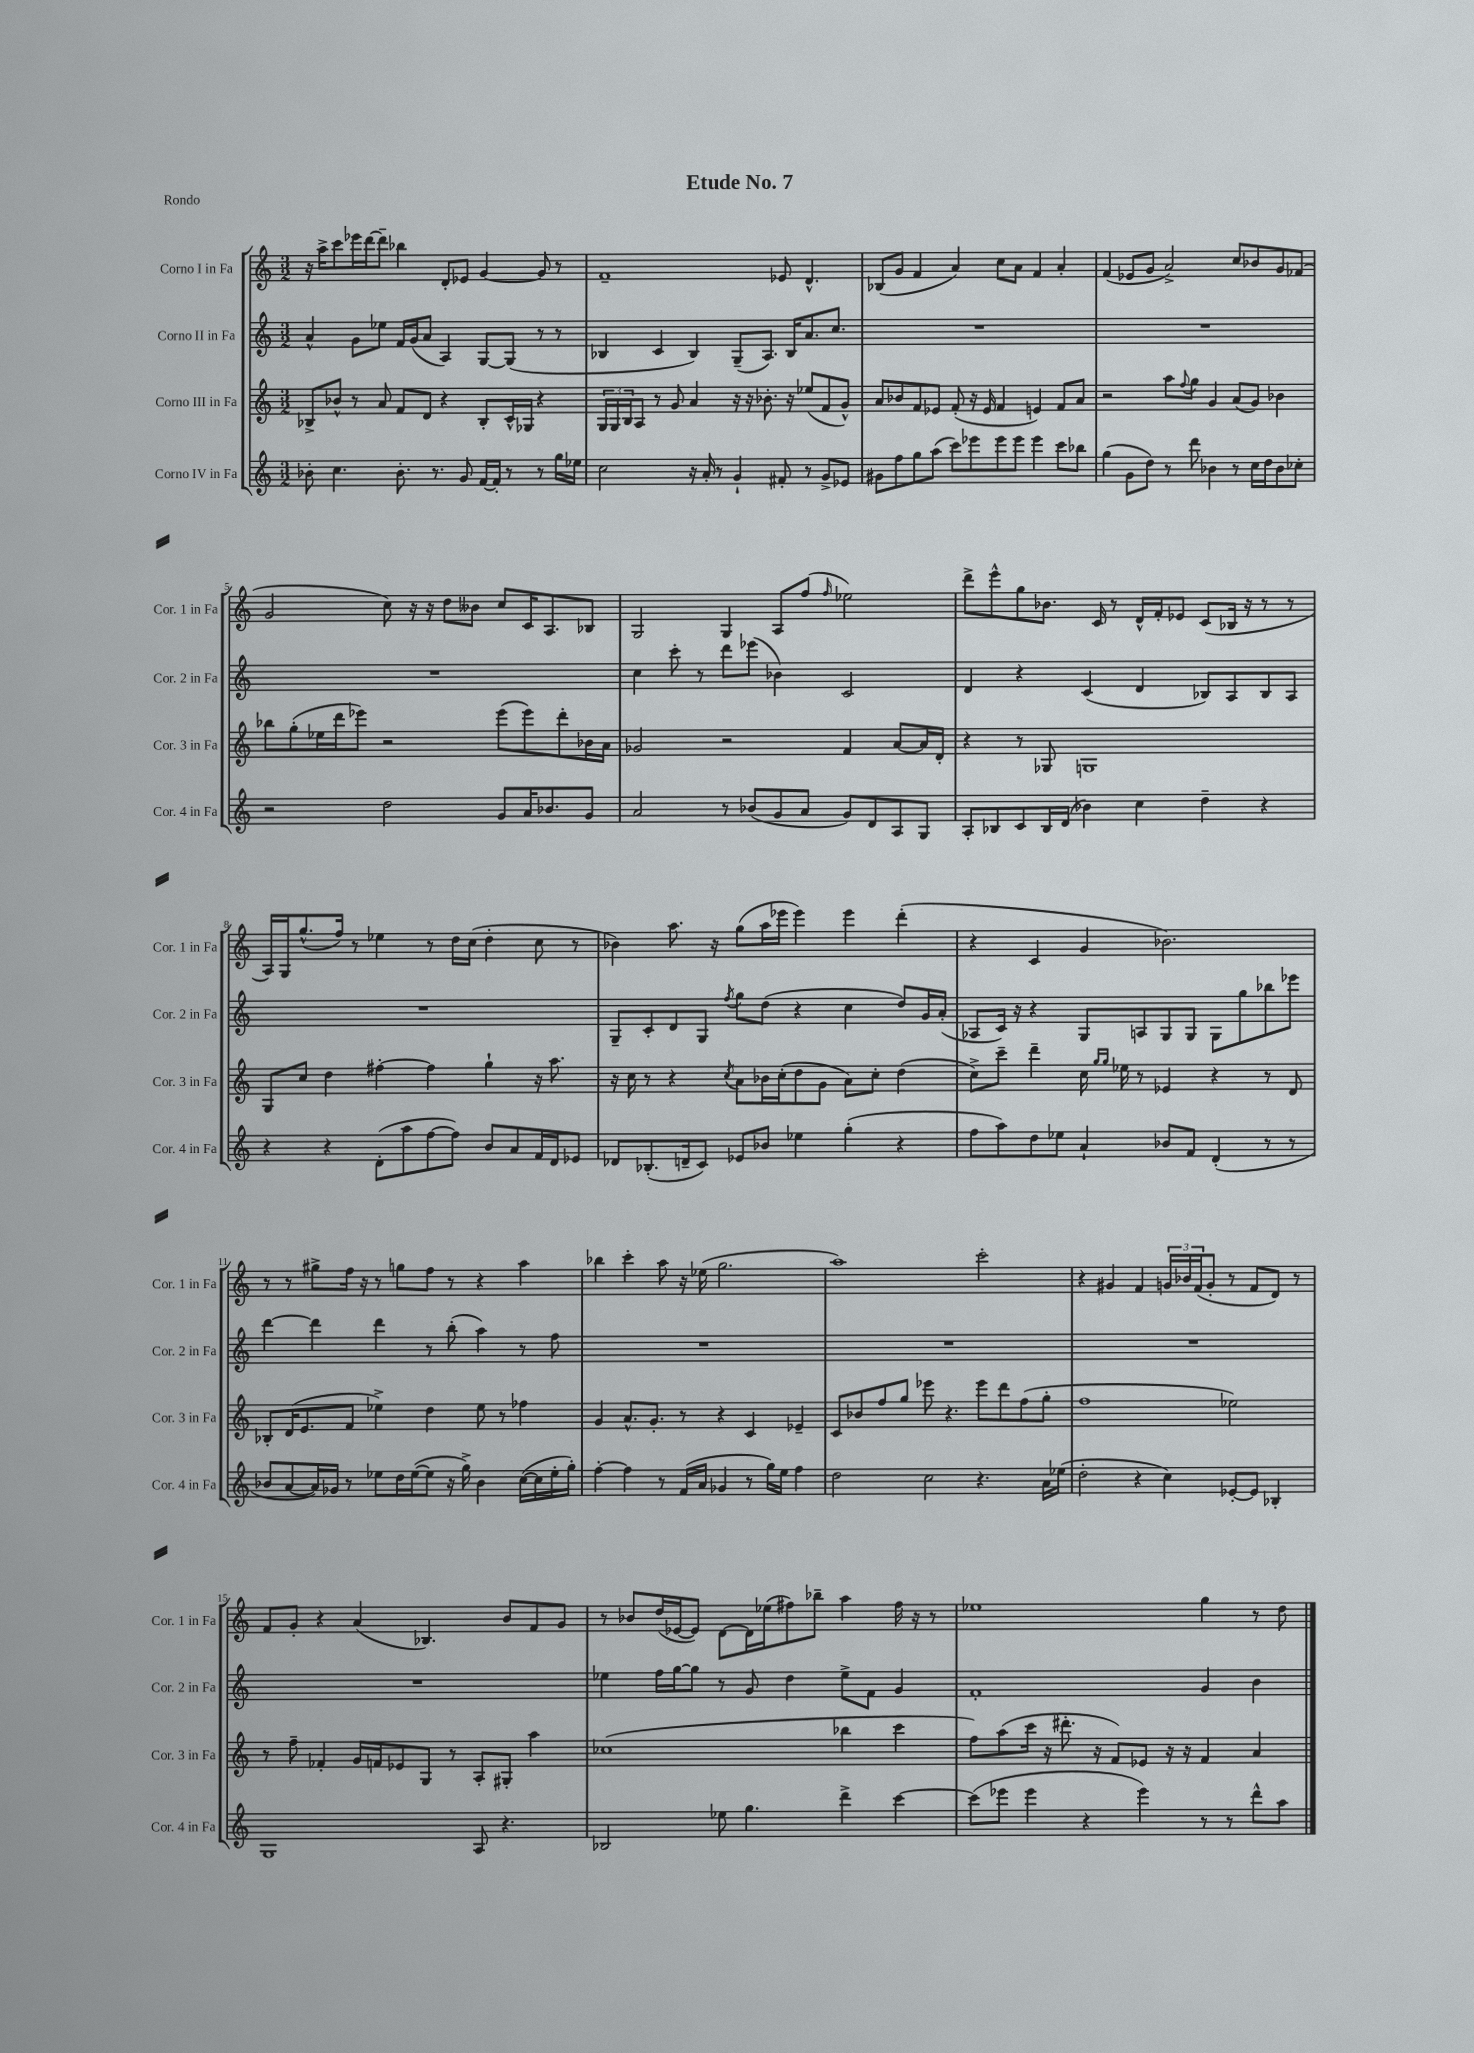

**kern	**kern	**kern	**kern
*staff4	*staff3	*staff2	*staff1
*clefG2	*clefG2	*clefG2	*clefG2
*k[]	*k[]	*k[]	*k[]
*M3/2	*M3/2	*M3/2	*M3/2
8b-'	8B-^	4a^^	16r
.	.	.	16aa^
4.cc	8b-^^	.	8ccc
.	8r	8g	16eee-
.	.	.	[16ddd
.	8a	8ee-	8ddd~]
8.b-'	8f	16f	4bb-
.	.	(16g	.
.	8d	8a	.
8.r	.	.	.
.	4r	4A)	8d'
8g	.	.	8e-
[16f	8B-'	[8G	[4g
16f']	.	.	.
8r	16c^^	(8G]	.
.	16G-	.	.
8r	4r	8r	8g]
16gg	.	8r	8r
16ee-	.	.	.
=	=	=	=
2cc	24G	4B-	1f~
.	24G	.	.
.	24B	.	.
.	8A	.	.
.	8r	4c	.
.	8g	.	.
16r	4a	4B-)	.
16a'	.	.	.
8r	.	.	.
4g`	16r	(8G~	.
.	16r	.	.
.	8.b-'	8.A)	.
8f#'	.	.	8e-
.	16r	16B-	.
8r	(8ee-	8.a	4.d^^
8g^	8f	.	.
.	.	8.cc	.
8e-	8g^^)	.	.
=	=	=	=
8g#	8a	1.r	(8B-
8ff	8b-	.	8g
8gg	8f	.	4f
(8aa	8e-	.	.
8ccc)	(8f'	.	4a)
8eee-	16r	.	.
.	16e-	.	.
8eee-	4f	.	8cc
8eee-	.	.	8a
4eee-	4e)	.	4f
8ccc	8f	.	4a'
8bb-	8a	.	.
=	=	=	=
(4gg	2r	1.r	(4f
8g	.	.	8e-
8dd)	.	.	8g
8r	8aa	.	2a^)
.	8qqff	.	.
8ddd	8gg	.	.
4b-	4g	.	.
8r	(8a	.	8cc
16cc	8g)	.	8b-
16dd	.	.	.
8b-	4b-	.	8g
8cc-'	.	.	(8f-
=	=	=	=
2r	8bb-	1.r	2g
.	(8gg'	.	.
.	16ee-	.	.
.	16ddd	.	.
.	8eee-)	.	.
2dd	2r	.	8cc)
.	.	.	16r
.	.	.	16r
.	.	.	8dd
.	.	.	8b--
8g	(8eee-	.	8cc
16a	8eee-)	.	16c
8.b-	.	.	8.A
.	8ddd'	.	.
8g	16b-	.	8B-
.	16a	.	.
=	=	=	=
2a	2g-	4cc	2G
.	.	8ccc'	.
.	.	8r	.
8r	2r	8ddd	4G
(8b-	.	(8eee-	.
8g	.	4b-)	8A
8a	.	.	(8ff
.	.	.	16qqff
8g)	4f	2c	2ee-)
8d	.	.	.
8A	[8a	.	.
8G	16a]	.	.
.	16d'	.	.
=	=	=	=
8A'	4r	4d	8ddd^
8B-	.	.	8eee^^
8c	8r	4r	8gg
16B-	8G-	.	8.b-
(16d	.	.	.
4b-)	1G	(4c	.
.	.	.	16c
.	.	.	8r
4cc	.	4d	16d^^
.	.	.	16f'
.	.	.	8e-
4dd~	.	8B-)	(8c
.	.	8A	16B-
.	.	.	16r
4r	.	8B-	8r
.	.	8A	8r
=	=	=	=
4r	8G	1.r	16A)
.	.	.	16G
.	8cc	.	(8.gg^^
4r	4dd	.	.
.	.	.	16ff)
.	.	.	8r
(8d'	[4ff#'	.	4ee-
8aa	.	.	.
[8ff	4ff#]	.	8r
8ff])	.	.	16dd
.	.	.	(16cc
8b	4gg`	.	4dd'
8a	.	.	.
16f	16r	.	8cc
16d	8.aa	.	.
8e-	.	.	8r
=	=	=	=
8d-	16r	8G~	4b-)
.	16cc	.	.
(8.B-'	8r	8c'	.
.	4r	8d	8.aa
16d~	.	.	.
8c)	.	8G	.
.	.	.	16r
.	8qcc	8qff	.
8e-	8a	8gg	(8gg
8b-	16b-	(8dd	16aa
.	(16cc'	.	16eee-
4ee-	8dd	4r	4eee-)
.	8g	.	.
(4gg'	8a)	4cc	4eee-
.	8cc'	.	.
4r	(4dd	8dd)	(4ddd'
.	.	16g	.
.	.	(16a'	.
=	=	=	=
8ff	8cc^)	8A-	4r
8aa)	8ccc~	16c)	.
.	.	16r	.
8dd	4ddd~	4r	4c
8ee-	.	.	.
4a`	16cc	8G	4g
.	16qqgg	.	.
.	16qqgg	.	.
.	16ee-	.	.
.	8r	8A	.
8b-	4e-	8G	2.b-)
8f	.	8G	.
(4d'	4r	8G	.
.	.	8gg	.
8r	8r	8bb-	.
8r	8d	8eee-	.
=	=	=	=
8b-	8B-'	[4ddd	8r
[8a	(16d	.	8r
.	8.e	.	.
16a])	.	4ddd]	8gg#^
16g-	.	.	.
8r	8f	.	16ff
.	.	.	16r
8ee-	4ee-^)	4ddd	8r
16dd	.	.	8gg
([16ee-	.	.	.
8ee-]	4dd	8r	8ff
16r	.	(8bb'	8r
16gg^)	.	.	.
4b-	8ee-	4aa)	4r
.	8r	.	.
([16cc	4ff-	8r	4aa
16cc]	.	.	.
16ee-'	.	8ff	.
16gg')	.	.	.
=	=	=	=
[4ff'	4g	1.r	4bb-
4ff]	8.a^^	.	4ccc'
.	8.g'	.	.
8r	.	.	8aa
(16f	8r	.	16r
16a	.	.	(16ee-
4g-	4r	.	2.gg
8r	4c	.	.
16gg)	.	.	.
16ee	.	.	.
4ff	4e-~	.	.
=	=	=	=
2dd	8c	1.r	1aa)
.	8b-	.	.
.	8ff	.	.
.	8gg	.	.
2cc	8eee-	.	.
.	4.r	.	.
4.r	8eee-	.	2ccc'
.	8ddd	.	.
.	(8ff	.	.
16a	8gg'	.	.
(16ee-	.	.	.
=	=	=	=
2dd'	1ff	1.r	4r
.	.	.	4g#
4r	.	.	4f
4cc)	.	.	24g
.	.	.	24b-
.	.	.	(24f
.	.	.	8g'
[8e-'	2ee-)	.	8r
8e-]	.	.	8f
4B-'	.	.	8d)
.	.	.	8r
=	=	=	=
1G	8r	1.r	8f
.	8ff~	.	8g'
.	4f-'	.	4r
.	16g	.	(4a
.	16f	.	.
.	8e-	.	.
.	8G	.	4.B-)
.	8r	.	.
8A	8A'	.	.
4.r	8G#'	.	8b
.	4aa	.	8f
.	.	.	8g
=	=	=	=
2B-	(1cc-	4ee-	8r
.	.	.	8b-
.	.	16ff	(16dd
.	.	[16gg	[16e-
.	.	8gg]	8e-])
8ee-	.	8r	[8d
4.gg	.	8g	16d]
.	.	.	(16ee-
.	.	4dd	8ff#)
.	.	.	8bb-~
4ddd^	4bb-	8ee-^	4aa
.	.	8f	.
[4ccc	4ccc	4g	16ff#
.	.	.	16r
.	.	.	8r
=	=	=	=
(8ccc]	8ff)	1f'	1ee-
8eee-	(8aa	.	.
4eee-	16ccc	.	.
.	16r	.	.
.	8.ddd#'	.	.
4r	.	.	.
.	16r	.	.
.	8f)	.	.
4eee-)	8e-	.	.
.	16r	.	.
.	16r	.	.
8r	4f	4g	4gg
8r	.	.	.
8ddd^^	4a	4b	8r
8aa	.	.	8dd
==	==	==	==
*-	*-	*-	*-
